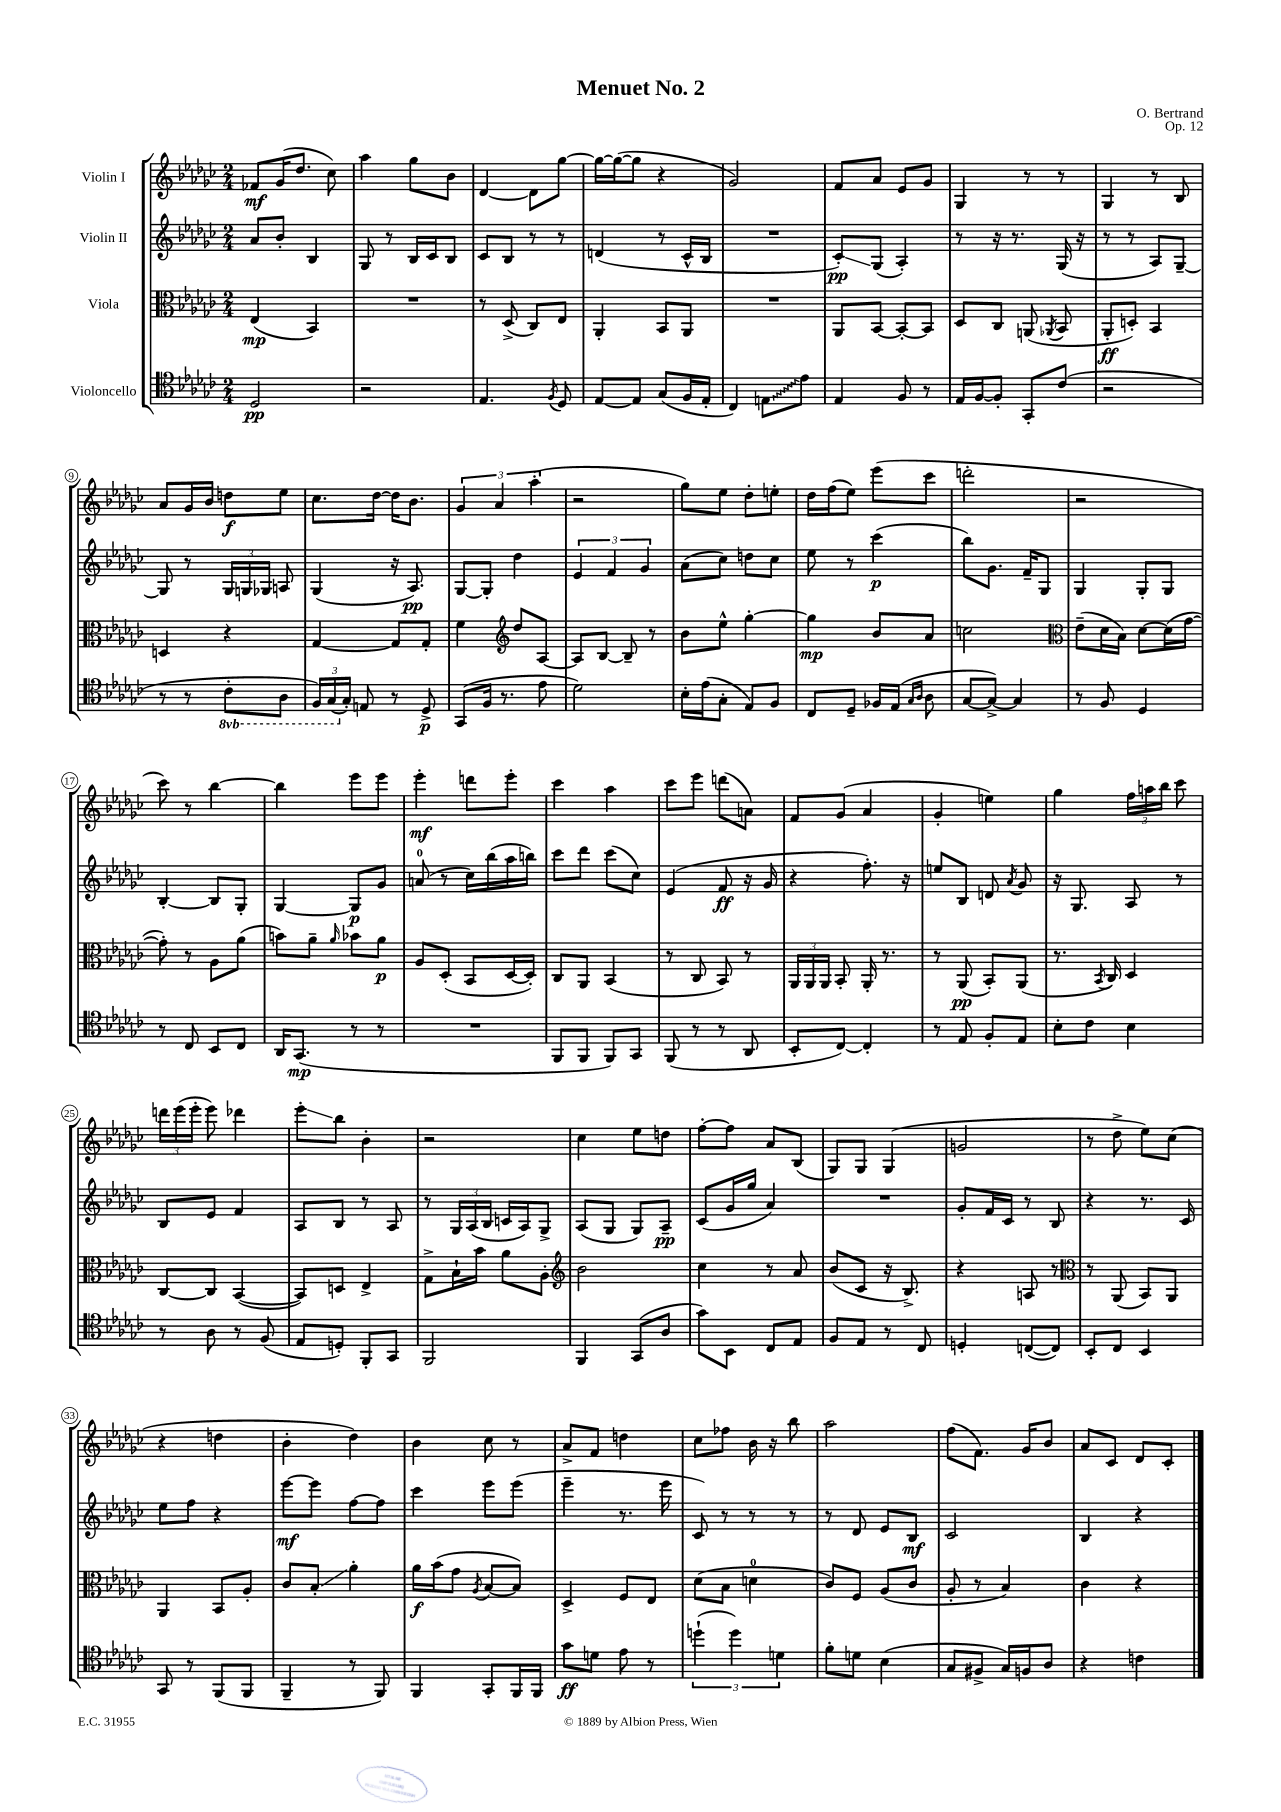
\header { title = "Menuet No. 2" composer = "O. Bertrand" opus = "Op. 12" }
<<
\new StaffGroup <<
\new Staff = "s0" \with { instrumentName = "Violin I" } {
    \clef treble \key ges \major \numericTimeSignature \time 2/4
    \autoBeamOff fes'8[\mf ges'16( des''8.] ces''8) |
    aes''4 ges''8[ bes'8] |
    des'4~ des'8[ ges''8]~ |
    ges''16[~ ges''16~( ges''8] r4 |
    ges'2) |
    f'8[ aes'8] ees'8[ ges'8] |
    ges4 r8 r8 |
    ges4 r8 bes8 |
    aes'8[ ges'16 bes'16] d''8[\f ees''8] |
    ces''8.[ des''16]~ des''16[ bes'8.] |
    \tuplet 3/2 { ges'4 aes'4 aes''4-.( } |
    r2 |
    ges''8[) ees''8] des''8[-. e''8]-. |
    des''16[ f''16( ees''8]) ees'''8[( ces'''8] |
    d'''2-. |
    r2 |
    ces'''8) r8 bes''4~ |
    bes''4 ees'''8[ ees'''8] |
    ees'''4-.\mf d'''8[ ees'''8]-. |
    ces'''4 aes''4 |
    ces'''8[ ees'''8] d'''8[( a'8]) |
    f'8[ ges'8]( aes'4 |
    ges'4-. e''4) |
    ges''4 \tuplet 3/2 { f''16[ a''16 bes''16] } ces'''8 |
    \tuplet 3/2 { d'''16[ ees'''16( ees'''16]-. } ees'''8) des'''4 |
    ees'''8[-.\glissando bes''8] bes'4-. |
    r2 |
    ces''4 ees''8[ d''8] |
    f''8[~-. f''8] aes'8[ bes8]( |
    ges8[) ges8] ges4( |
    g'2 |
    r8 des''8-> ees''8[) ces''8]( |
    r4 d''4 |
    bes'4-. des''4) |
    bes'4 ces''8 r8 |
    aes'8[-> f'8] d''4 |
    ces''8[ fes''8] bes'16 r16 bes''8 |
    aes''2 |
    f''8[( f'8.]) ges'16[ bes'8] |
    aes'8[ ces'8] des'8[ ces'8]-. \bar "|." |
}
\new Staff = "s1" \with { instrumentName = "Violin II" } {
    \clef treble \key ges \major \numericTimeSignature \time 2/4
    \autoBeamOff aes'8[ bes'8]-. bes4 |
    ges8 r8 bes16[ ces'16 bes8] |
    ces'8[ bes8] r8 r8 |
    d'4( r8 ces'16[-^ bes16] |
    R2 |
    ces'8[-.\glissando\pp) ges8]( aes4-.) |
    r8 r16 r8. ges16( r16 |
    r8 r8 aes8[) ges8]~-- |
    ges8 r8 \tuplet 3/2 { ges16[ g16 ges16] } a8 |
    ges4( r16 aes8.\pp) |
    ges8[~ ges8]-. des''4 |
    \tuplet 3/2 { ees'4 f'4 ges'4 } |
    aes'8[( ces''8]) d''8[ ces''8] |
    ees''8 r8 ces'''4\p( |
    bes''8[) ges'8.] f'16[-- ges8] |
    ges4 ges8[-. ges8] |
    bes4~-. bes8[ ges8]-. |
    ges4~ ges8[\p ges'8] |
    a'8-0( r8 ces''16[) bes''16( aes''16 b''16]) |
    ces'''8[ des'''8] ces'''8[( ces''8]) |
    ees'4( f'8\ff r16 ges'16 |
    r4 f''8.-.) r16 |
    e''8[ bes8] d'8 \acciaccatura { aes'8 } ges'8 |
    r16 ges8. aes8 r8 |
    bes8[ ees'8] f'4 |
    aes8[ bes8] r8 aes8 |
    r8 \tuplet 3/2 { ges16[ aes16( bes16] } c'16[ aes16) ges8]-> |
    aes8[( ges8] ges8[) aes8]--\pp |
    ces'8[( ges'16 ges''16] aes'4) |
    R2 |
    ges'8[-. f'16 ces'16] r8 bes8 |
    r4 r8. ces'16 |
    ees''8[ f''8] r4 |
    ees'''8[~\mf ees'''8] f''8[~ f''8] |
    ces'''4 ees'''8[ ees'''8]( |
    ees'''4-- r8. ees'''16 |
    ces'8) r8 r8 r8 |
    r8 des'8 ees'8[ bes8]\mf |
    ces'2 |
    bes4 r4 \bar "|." |
}
\new Staff = "s2" \with { instrumentName = "Viola" } {
    \clef alto \key ges \major \numericTimeSignature \time 2/4
    \autoBeamOff ees4\mp( bes,4) |
    R2 |
    r8 des8->( ces8[) ees8] |
    aes,4-. bes,8[ aes,8] |
    R2 |
    aes,8[ bes,8]~ bes,8[~-. bes,8] |
    des8[ ces8] a,8( \acciaccatura { aes,8 } bes,8 |
    aes,8[-.\ff d8]-.) bes,4 |
    d4 r4 |
    ges4~ ges8[ ges8]-. |
    f'4 \clef treble des''8[ aes8]~ |
    aes8[ bes8]~ bes8-- r8 |
    bes'8[ ees''8]-^ ges''4~-. |
    ges''4\mp bes'8[ aes'8] |
    c''2 |
    \clef alto ees'8[--( des'16 bes16]) des'8[~ des'16( ges'16]~ |
    ges'8-.) r8 aes8[ aes'8]( |
    b'8[) aes'8]-- \grace { aes'16 } bes'8[ aes'8]\p |
    aes8[ des8]-.( bes,8[ des16~ des16]-.) |
    ces8[ aes,8] bes,4( |
    r8 ces8 bes,8) r8 |
    \tuplet 3/2 { aes,16[ aes,16 aes,16] } bes,8-. aes,16-. r8. |
    r8 aes,8\pp( bes,8[-.) aes,8]( |
    r8. \acciaccatura { bes,8 } ces16) des4 |
    ces8[~ ces8] bes,4~( |
    bes,8[) d8] ees4-> |
    ges8[-> bes16-! bes'16] aes'8[ aes8]-. |
    \clef treble bes'2 |
    ces''4 r8 aes'8 |
    bes'8[( ces'8] r16 bes8.->) |
    r4 a8 r8 |
    \clef alto r8 aes,8( bes,8[) aes,8] |
    aes,4 bes,8[ aes8]-. |
    ces'8[ bes8]-.\glissando aes'4-. |
    aes'16[\f bes'16( ges'8] \acciaccatura { aes8 } bes8[~ bes8]) |
    des4-> f8[ ees8] |
    des'8[( bes8] d'4-0 |
    ces'8[) f8] aes8[( ces'8] |
    aes8-. r8 bes4) |
    ces'4 r4 \bar "|." |
}
\new Staff = "s3" \with { instrumentName = "Violoncello" } {
    \clef tenor \key ges \major \numericTimeSignature \time 2/4 \set Staff.ottavationMarkups = #ottavation-simple-ordinals
    \autoBeamOff des2\pp |
    r2 |
    ees4. \acciaccatura { f8 } des8 |
    ees8[~ ees8] ges8[( f16 ees16]-. |
    ces4) \once \override Glissando.style = #'zigzag e8[\glissando ees'8] |
    ees4 f8 r8 |
    ees16[ f16~ f8]-. ges,8[-. ces'8]( |
    r2 |
    r8 r8 \ottava #-1 ces8[-. aes,8] |
    \tuplet 3/2 { f,16[) ges,16( \ottava #0 ges16]-.) } e8 r8 des8->\p |
    ges,8[( f16] r8. ees'8 |
    des'2) |
    bes16[-. ees'16( ges8]-. ees8[) f8] |
    ces8[ des8]-- fes16[ ees16]( \grace { ges16[ aes16] } aes8 |
    ges8[~ ges8]~->) ges4 |
    r8 f8 des4 |
    r8 ces8 bes,8[ ces8] |
    aes,16[ ges,8.]\mp( r8 r8 |
    R2 |
    f,8[ f,8] f,8[) ges,8] |
    f,8( r8 r8 aes,8 |
    bes,8[-. ces8]~) ces4-. |
    r8 ees8 f8[-. ees8] |
    bes8[-. ces'8] bes4 |
    r8 aes8 r8 f8( |
    ees8[ d8]-.) f,8[-. ges,8] |
    f,2 |
    f,4 ges,8[( aes8] |
    ges'8[) bes,8] ces8[ ees8] |
    f8[ ees8] r8 ces8 |
    d4-. c8[~( c8]) |
    bes,8[-. ces8] bes,4 |
    ges,8 r8 f,8[( f,8] |
    f,4-- r8 f,8) |
    f,4 ges,8[-. f,16 f,16] |
    ges'8[\ff d'8] ees'8 r8 |
    \tuplet 3/2 { d''4-!( d''4) d'4 } |
    f'8[-. d'8] bes4( |
    ges8[ fis8]-> ges16[) f16 aes8] |
    r4 c'4 \bar "|." |
}
>>
>>
\layout { \context { \Score \override BarNumber.stencil = #(make-stencil-circler 0.1 0.3 ly:text-interface::print) } }
